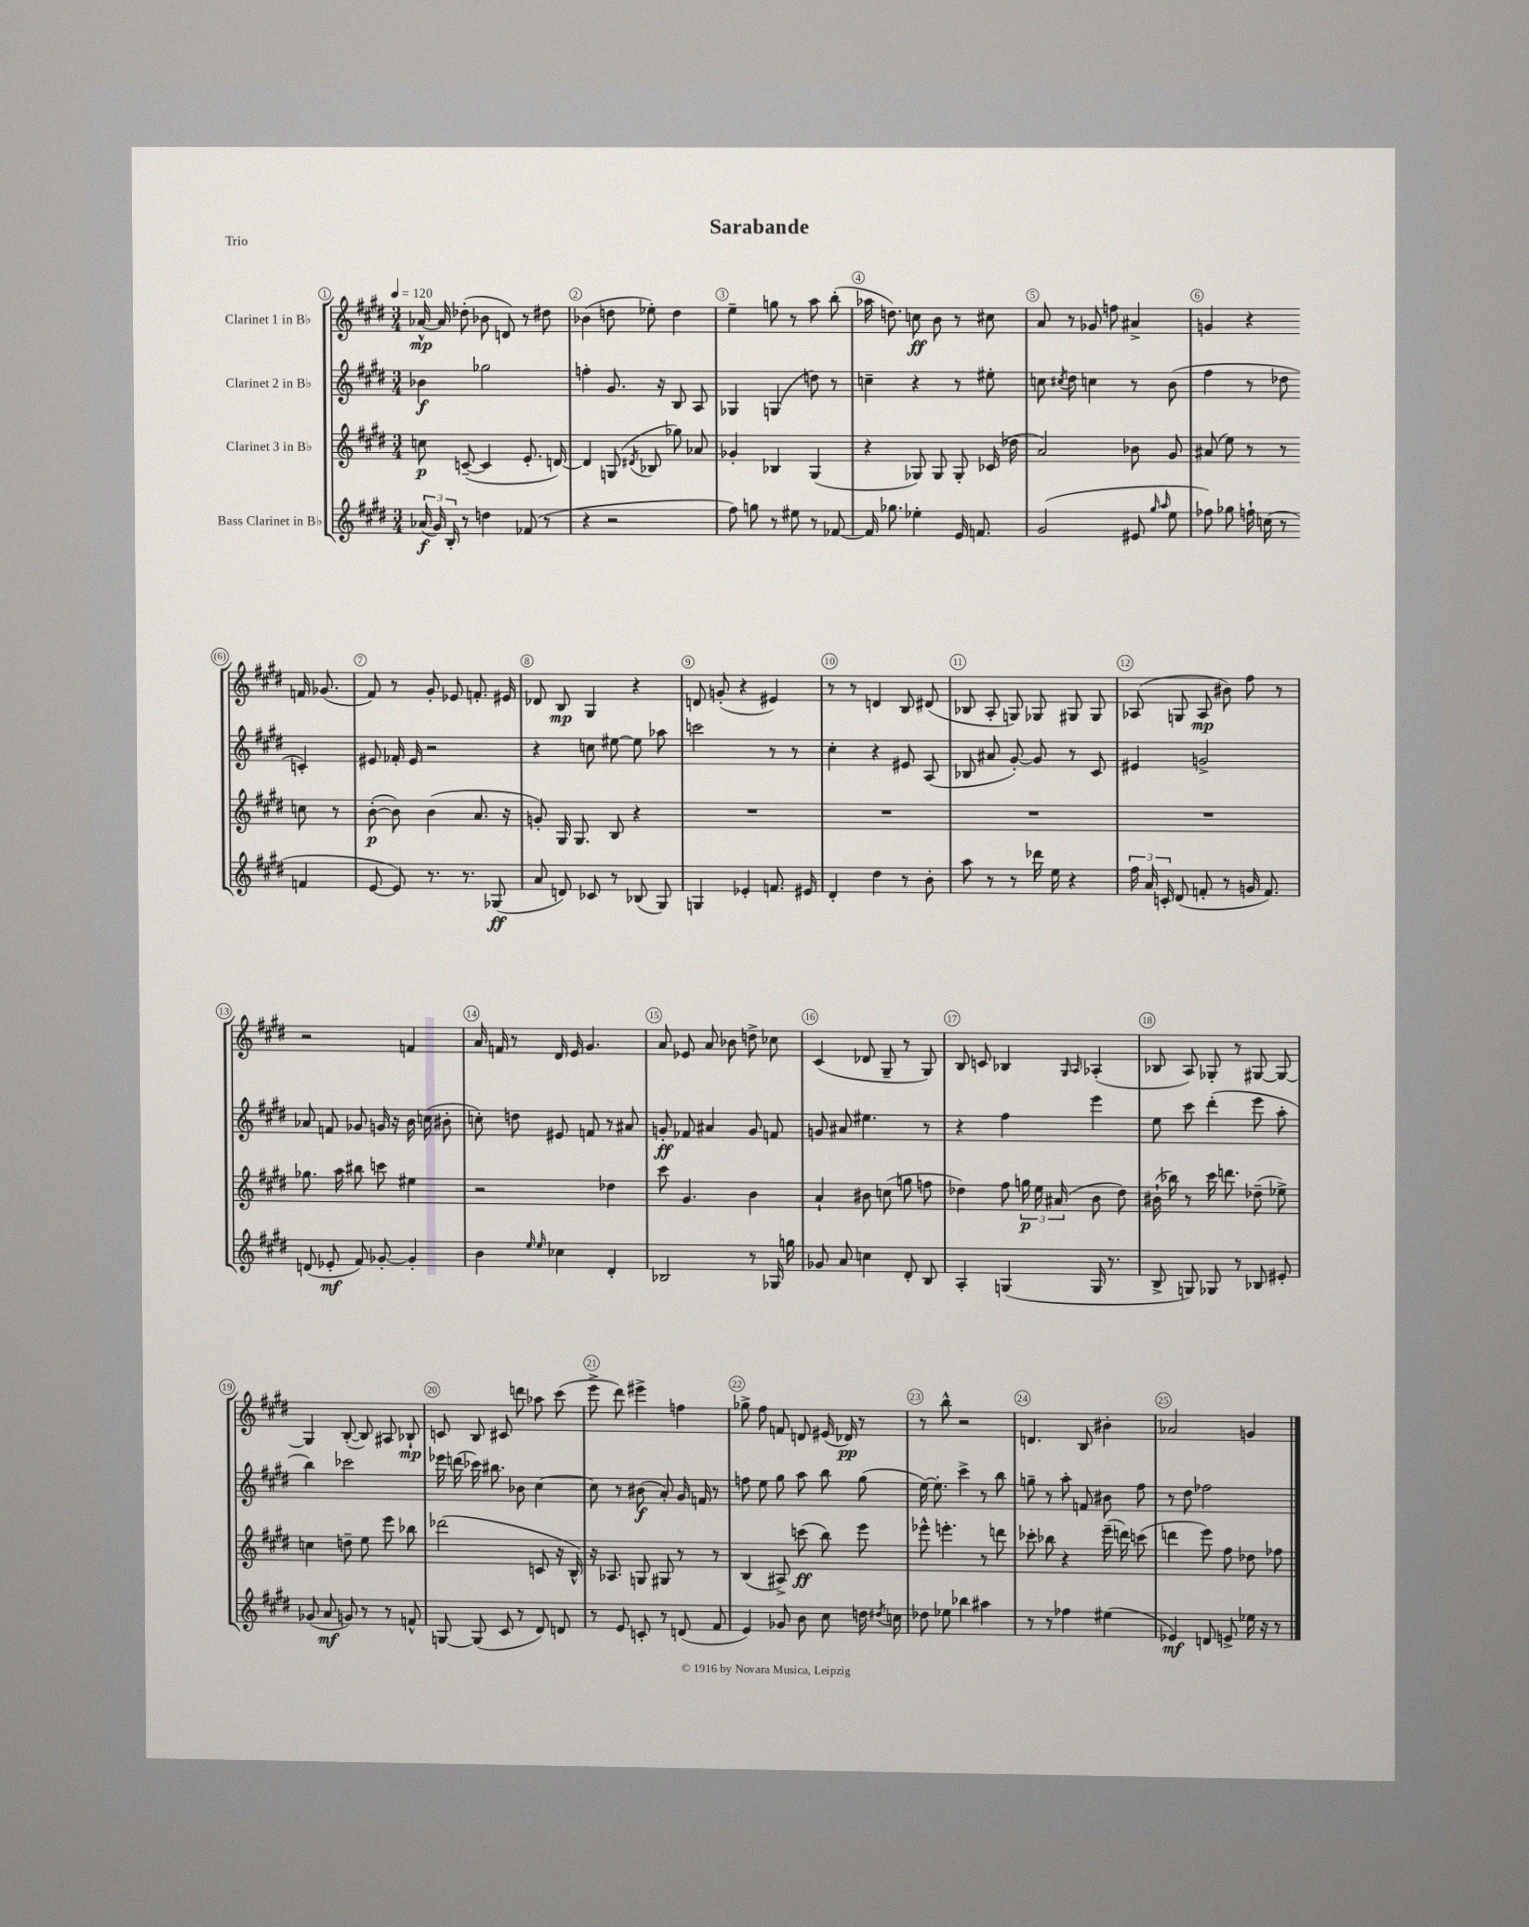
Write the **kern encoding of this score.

**kern	**dynam	**kern	**dynam	**kern	**dynam	**kern	**dynam
*part4	*part4	*part3	*part3	*part2	*part2	*part1	*part1
*staff4	*staff4	*staff3	*staff3	*staff2	*staff2	*staff1	*staff1
*I"Bass Clarinet in B♭	*	*I"Clarinet 3 in B♭	*	*I"Clarinet 2 in B♭	*	*I"Clarinet 1 in B♭	*
*clefG2	*	*clefG2	*	*clefG2	*	*clefG2	*
*k[f#c#g#d#]	*	*k[f#c#g#d#]	*	*k[f#c#g#d#]	*	*k[f#c#g#d#]	*
*M3/4	*	*M3/4	*	*M3/4	*	*M3/4	*
*MM120	*	*MM120	*	*MM120	*	*MM120	*
=1	=1	=1	=1	=1	=1	=1	=1
(24a-X/	f	8ccn\	p	4b-X\	f	[16a-X^^/	mp
24g#/)	.	.	.	.	.	.	.
.	.	.	.	.	.	16a-/]	.
24B'/	.	.	.	.	.	.	.
8r	.	([8cn~/	.	.	.	(8dd-X'\	.
4ddn\	.	4c/]	.	2gg-X\	.	8b-X\	.
.	.	.	.	.	.	8dn/)	.
(8f-X/	.	8.e'/	.	.	.	8r	.
8r	.	.	.	.	.	8dd#X\	.
.	.	[16dn/)	.	.	.	.	.
=2	=2	=2	=2	=2	=2	=2	=2
4r	.	4d/]	.	4ffn'\	.	(4b-X\	.
2r	.	(8Gn/	.	8.g#/	.	8ddn\	.
.	.	8qd#X/	.	.	.	.	.
.	.	8B-X/	.	.	.	8ee-X'\)	.
.	.	.	.	16r	.	.	.
.	.	8gg-X\)	.	8B/	.	4dd\	.
.	.	8a-X/	.	8A/	.	.	.
=3	=3	=3	=3	=3	=3	=3	=3
8ff#\)	.	4g-X'/	.	4G-X/	.	4ee~\	.
8ggn\	.	.	.	.	.	.	.
8r	.	4B-X/	.	(4Gn/	.	8ggn\	.
8ee#X\	.	.	.	.	.	8r	.
8r	.	(4G#/	.	8ddn\)	.	8aa\	.
[8f-X/	.	.	.	8r	.	(8bb'\	.
=4	=4	=4	=4	=4	=4	=4	=4
16f-/]	.	4r	.	4ccn~\	.	16aa-X\	.
8.gg-X\	.	.	.	.	.	8.ddn\)	.
4ee-X'\	.	8G-X/)	.	4r	.	8ccn\	ff
.	.	8G-/	.	.	.	8b\	.
16e/	.	8G-'/	.	8r	.	8r	.
8.fn/	.	.	.	.	.	.	.
.	.	(16c-X/	.	8ee#X'\	.	8cc#X\	.
.	.	16dd-X\	.	.	.	.	.
=5	=5	=5	=5	=5	=5	=5	=5
(2g#/	.	2a/)	.	8ccn\	.	8a/	.
.	.	.	.	8qcc#X/	.	.	.
.	.	.	.	8dd#\	.	8r	.
.	.	.	.	4ccn\	.	8g-X/	.
.	.	.	.	.	.	8ffn\	.
8e#X/	.	8b-X\	.	8r	.	4a#X^/	.
16qqgg#/	.	.	.	.	.	.	.
16qqaa/	.	.	.	.	.	.	.
8ee\	.	8g#/	.	(8b\	.	.	.
=6	=6	=6	=6	=6	=6	=6	=6
8ff-X\)	.	(8a#X/	.	4ff#\	.	4gn/	.
8gg-X\	.	8ee\)	.	.	.	.	.
16ffn`\	.	8r	.	8r	.	4r	.
(16ccn\	.	.	.	.	.	.	.
8r	.	8r	.	8dd-X\	.	.	.
4fn/	.	8ccn\	.	4cn'/)	.	16fn/	.
.	.	.	.	.	.	(8.g-X/	.
.	.	8r	.	.	.	.	.
!!LO:LB:g=z
=7	=7	=7	=7	=7	=7	=7	=7
[8e/	.	([8b'\	p	8e#X/	.	8f#/)	.
8e/])	.	8b\])	.	16f-X'/	.	8r	.
.	.	.	.	16e#/	.	.	.
8.r	.	(4b\	.	2r	.	8g#'/	.
.	.	.	.	.	.	8e-X/	.
8.r	.	.	.	.	.	.	.
.	.	8.a/	.	.	.	8.fn'/	.
(8G-X/	ff	.	.	.	.	.	.
.	.	16r	.	.	.	16e#X/	.
=8	=8	=8	=8	=8	=8	=8	=8
8a/	.	8gn'/)	.	4r	.	8d-X/	.
8dn/)	.	16G#/	.	.	.	8B/	mp
.	.	8.G#/	.	.	.	.	.
8c-X/	.	.	.	8ccn\	.	4G#/	.
8r	.	8B/	.	[8ee#X\	.	.	.
(8B-X/	.	4r	.	8ee#\]	.	4r	.
8G#/)	.	.	.	8aa-X\	.	.	.
=9	=9	=9	=9	=9	=9	=9	=9
4Gn/	.	2.r	.	2cccn\	.	8dn/	.
.	.	.	.	.	.	(8gn'/	.
4e-X'/	.	.	.	.	.	4r	.
8.fn/	.	.	.	8r	.	4e#X/)	.
.	.	.	.	8r	.	.	.
16e#X/	.	.	.	.	.	.	.
=10	=10	=10	=10	=10	=10	=10	=10
4d#'/	.	2.r	.	4cc#'\	.	8r	.
.	.	.	.	.	.	8r	.
4dd#\	.	.	.	4r	.	4dn/	.
8r	.	.	.	8e#X/	.	8B/	.
8b'\	.	.	.	(8A/	.	(8d#X/	.
=11	=11	=11	=11	=11	=11	=11	=11
8aa\	.	2.r	.	8B-X/	.	8B-X/	.
8r	.	.	.	8a#X/	.	8A'/	.
8r	.	.	.	[8g#'/)	.	8Gn/)	.
16ddd-X\	.	.	.	8g#/]	.	8G-X/	.
16ee\	.	.	.	.	.	.	.
4r	.	.	.	8r	.	8G#X/	.
.	.	.	.	8c#/	.	8G#/	.
=12	=12	=12	=12	=12	=12	=12	=12
24ff#\	.	2.r	.	4e#X/	.	(8A-X/	.
24a/	.	.	.	.	.	.	.
24cn'/	.	.	.	.	.	.	.
(8d#/	.	.	.	.	.	8Gn/	.
8fn'/	.	.	.	2gn^/	.	8A-/	mp
8r	.	.	.	.	.	8b#X\)	.
16gn/	.	.	.	.	.	8ff#\	.
8.f/)	.	.	.	.	.	.	.
.	.	.	.	.	.	8r	.
!!LO:LB:g=z
=13	=13	=13	=13	=13	=13	=13	=13
(8dn/	.	8.gg-X\	.	8a-X/	.	2r	.
8e-X'/	mf	.	.	8fn/	.	.	.
.	.	16aa\	.	.	.	.	.
8f#/)	.	8bb#X\	.	8g-X/	.	.	.
[8g-X'/	.	8cccn\	.	16gn/	.	.	.
.	.	.	.	16r	.	.	.
4g-'/]	.	4ee#X\	.	16b\	.	4fn/	.
.	.	.	.	(16ccn\	.	.	.
.	.	.	.	8b#X'\	.	.	.
=14	=14	=14	=14	=14	=14	=14	=14
4b\	.	2r	.	8ccn'\)	.	16a/	.
.	.	.	.	.	.	16fn/	.
.	.	.	.	8ddn\	.	8r	.
16qqee/	.	.	.	.	.	.	.
16qqee/	.	.	.	.	.	.	.
4cc-X\	.	.	.	8e#X/	.	16d#/	.
.	.	.	.	.	.	16e/	.
.	.	.	.	8fn/	.	4.g#/	.
4d#'/	.	4dd-X\	.	8r	.	.	.
.	.	.	.	8a#X/	.	.	.
=15	=15	=15	=15	=15	=15	=15	=15
2B-X/	.	8ccc#\	.	8gn'/	ff	8a/	.
.	.	4.g#/	.	8f-X/	.	8e-X/	.
.	.	.	.	4a#X/	.	8a/	.
.	.	.	.	.	.	8b-X\	.
8r	.	4b\	.	8g/	.	8ddn^\	.
16G-X/	.	.	.	8fn/	.	8cc-X\	.
16ggn\	.	.	.	.	.	.	.
=16	=16	=16	=16	=16	=16	=16	=16
8g-X/	.	4a`/	.	8gn/	.	(4c#/	.
8a/	.	.	.	8a#X/	.	.	.
4ccn\	.	8b#X\	.	4.ee#X\	.	8d-X/	.
.	.	(8ccn\	.	.	.	8G#~/	.
8d#'/	.	8ggn\	.	.	.	8r	.
8B/	.	8ffn\	.	8r	.	8G#/)	.
=17	=17	=17	=17	=17	=17	=17	=17
4A'/	.	4dd-X\)	.	4r	.	8B/	.
.	.	.	.	.	.	8cn/	.
(4Gn/	.	8ff#\	.	4ff#\	.	4B-X/	.
.	.	24ggn\	p	.	.	.	.
.	.	24ee\	.	.	.	.	.
.	.	(24a#X/	.	.	.	.	.
.	.	.	.	.	.	16qqG#/	.
.	.	.	.	.	.	16qqA/	.
16G/	.	8b\	.	4eee\	.	(4A-X'/	.
8.r	.	.	.	.	.	.	.
.	.	8dd-\)	.	.	.	.	.
=18	=18	=18	=18	=18	=18	=18	=18
8B^/	.	(16b#X`\	.	8ee\	.	8B-X/	.
.	.	16bb-X\)	.	.	.	.	.
8Gn/)	.	8r	.	8ccc#\	.	8A/)	.
8G-X/	.	16ccc#\	.	(4ddd#'\	.	8G-X'/	.
.	.	8.dddn\	.	.	.	.	.
8r	.	.	.	.	.	8r	.
8B-X/	.	(8dd-X~\	.	8eee\	.	[8G#X/	.
8e#X'/	.	8ee-X^\)	.	8aa'\	.	8G#/_	.
!!LO:LB:g=z
=19	=19	=19	=19	=19	=19	=19	=19
(8g-X/	.	4ccn\	.	4bb\)	.	4G#/]	.
8a/	mf	.	.	.	.	.	.
8gn/)	.	8ddn~\	.	2ccc-X\	.	([8B'/	.
8r	.	8ee\	.	.	.	8B/])	.
8r	.	8eee\	.	.	.	8A#X/	.
8fn^^/	.	8bb-X\	.	.	.	8B-X`/	mp
=20	=20	=20	=20	=20	=20	=20	=20
[8Gn/	.	(2ddd-X\	.	16eee-X\	.	8cn/	.
.	.	.	.	(16dddn\	.	.	.
(8G/]	.	.	.	16ccc-X\)	.	8B/	.
.	.	.	.	8.bb#X\	.	.	.
8c#/	.	.	.	.	.	8c#X/	.
8r	.	.	.	8b-X\	.	8dddn\	.
8d#/)	.	8cn/	.	[4cc#\	.	8aa-X\	.
8dn/	.	16r	.	.	.	(8ccc#\	.
.	.	16B^^/)	.	.	.	.	.
=21	=21	=21	=21	=21	=21	=21	=21
8r	.	16r	.	8cc#\]	.	8eee^\	.
.	.	8.A-X/	.	.	.	.	.
8e/	.	.	.	8r	.	8ddd#\)	.
8cn'/	.	8Gn/	.	(8b#X\	f	4eee#X^\	.
8r	.	8G#X/	.	8a'/)	.	.	.
(8dn/	.	8r	.	16g#/	.	4ffn\	.
.	.	.	.	16fn/	.	.	.
8f#/	.	8r	.	8r	.	.	.
=22	=22	=22	=22	=22	=22	=22	=22
4e/)	.	(4B/	.	8ffn\	.	8gg-X^\	.
.	.	.	.	8ee\	.	8ff#\	.
8g-X/	.	8A#X^/)	.	8gg#\	.	8fn/	.
8b\	.	(8cccn\	ff	8aa\	.	8dn/	.
8cc#\	.	8bb\)	.	8bb\	.	(16e#X/	.
.	.	.	.	.	.	16d-X/)	pp
16ddn\	.	8eee\	.	(8gg#\	.	8r	.
8qdd#X/	.	.	.	.	.	.	.
16ccn\	.	.	.	.	.	.	.
=23	=23	=23	=23	=23	=23	=23	=23
8dd-X\	.	8eee-X^^\	.	[16ee\)	.	8r	.
.	.	.	.	8.ee'\]	.	.	.
8ee-X\	.	4.eeen'\	.	.	.	8bb^^\	.
4bb-X\	.	.	.	4ccc#^\	.	2r	.
4aa#X\	.	8r	.	8r	.	.	.
.	.	8dddn\	.	8bb\	.	.	.
=24	=24	=24	=24	=24	=24	=24	=24
8r	.	8ccc-X'\	.	8ggn~\	.	4.dn/	.
8r	.	8bb-X\	.	8r	.	.	.
4ff-X\	.	4r	.	8aa'\	.	.	.
.	.	.	.	8fn/	.	8B/	.
(4ee#X\	.	(16eee~\	.	8b#X\	.	4b#X'\	.
.	.	16dddn\)	.	.	.	.	.
.	.	(8cccn\	.	8ff#\	.	.	.
=25	=25	=25	=25	=25	=25	=25	=25
4e-X/)	mf	4dddn\	.	8r	.	2a-X/	.
.	.	.	.	8dd#\	.	.	.
8dn/	.	8eee\)	.	2ff-X\	.	.	.
8en^/	.	8ff#\	.	.	.	.	.
16ee-X\	.	8dd-X\	.	.	.	4gn/	.
16r	.	.	.	.	.	.	.
8r	.	8ff-X\	.	.	.	.	.
==	==	==	==	==	==	==	==
*-	*-	*-	*-	*-	*-	*-	*-
